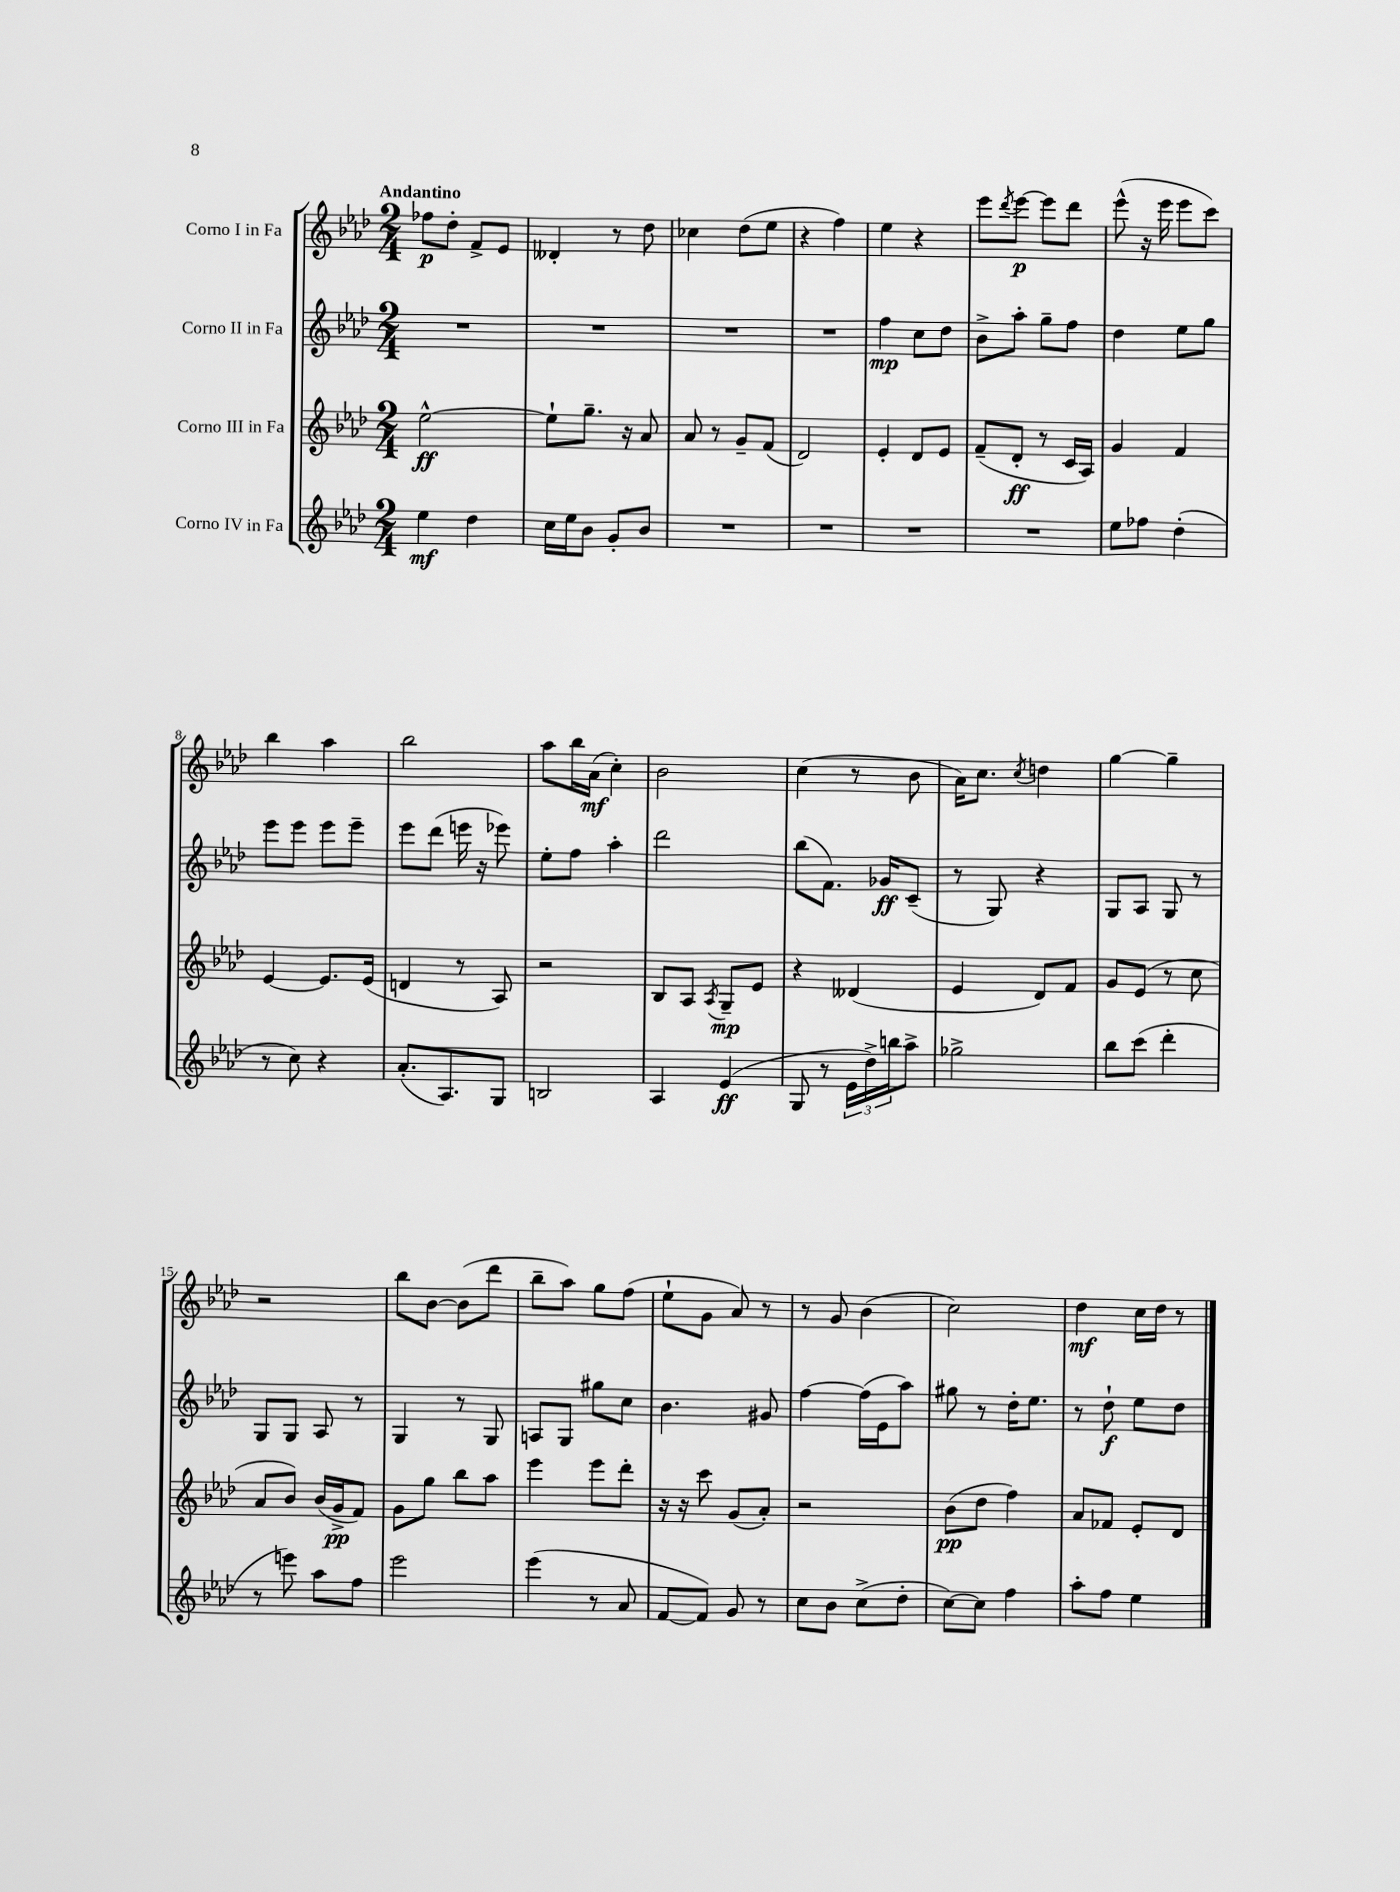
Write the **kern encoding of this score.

**kern	**kern	**kern	**kern
*staff4	*staff3	*staff2	*staff1
*clefG2	*clefG2	*clefG2	*clefG2
*k[b-e-a-d-]	*k[b-e-a-d-]	*k[b-e-a-d-]	*k[b-e-a-d-]
*M2/4	*M2/4	*M2/4	*M2/4
4ee-	[2ee-^^	2r	8ff-
.	.	.	8dd-'
4dd-	.	.	8f^
.	.	.	8e-
=	=	=	=
16cc	8ee-`]	2r	4d--'
16ee-	.	.	.
8b-	8.gg~	.	.
8g'	.	.	8r
.	16r	.	.
8b-	8a-	.	8dd-
=	=	=	=
2r	8a-	2r	4cc-
.	8r	.	.
.	8g~	.	(8dd-
.	(8f	.	8ee-
=	=	=	=
2r	2d-)	2r	4r
.	.	.	4ff)
=	=	=	=
2r	4e-'	4ff	4ee-
.	8d-	8cc	4r
.	8e-	8dd-	.
=	=	=	=
2r	(8f~	8b-^	8eee-
.	.	.	8qddd-
.	8d-'	8aa-'	[8eee-
.	8r	8gg~	8eee-]
.	16c	8ff	8ddd-
.	16A-)	.	.
=	=	=	=
8ee-	4g	4dd-	(8eee-^^
8ff-	.	.	16r
.	.	.	16eee-
(4dd-'	4f	8ee-	8eee-
.	.	8gg	8ccc)
=	=	=	=
8r	[4e-	8eee-	4bb-
8cc)	.	8eee-	.
4r	8.e-]	8eee-	4aa-
.	.	8eee-~	.
.	(16e-	.	.
=	=	=	=
(8.a-'	4d	8eee-	2bb-
.	.	(8ddd-	.
8.A-)	.	.	.
.	8r	16eee	.
.	.	16r	.
8G	8A-)	8eee-)	.
=	=	=	=
2B	2r	8ee-'	8aa-
.	.	8ff	16bb-
.	.	.	(16a-
.	.	4aa-'	4cc')
=	=	=	=
4A-	8B-	2ddd-	2b-
.	8A-	.	.
.	8qA-	.	.
(4e-	8G~	.	.
.	8e-	.	.
=	=	=	=
8G	4r	(8bb-	(4cc
8r	.	8.f)	.
24e-	(4d--	.	8r
24dd-^)	.	.	.
.	.	16g-	.
24bb	.	.	.
8aa-^	.	(8c~	8b-
=	=	=	=
2gg-^	4e-	8r	16a-)
.	.	.	8.cc
.	.	8G)	.
.	.	.	8qcc
.	8d-)	4r	4dd
.	8f	.	.
=	=	=	=
8bb-	8g	8G	[4gg
(8ccc	(8e-	8A-	.
4ddd-'	8r	8G	4gg~]
.	8cc	8r	.
=	=	=	=
8r	8a-	8G	2r
8eee)	8b-)	8G	.
8aa-	(16b-	8A-	.
.	16g^	.	.
8ff	8f)	8r	.
=	=	=	=
2eee-	8g	4G	8bb-
.	8gg	.	[8b-
.	8bb-	8r	(8b-]
.	8aa-	8G	8ddd-
=	=	=	=
(4eee-	4eee-	8A	8bb-~
.	.	8G	8aa-)
8r	8eee-	8gg#	8gg
8a-	8ddd-'	8cc	(8ff
=	=	=	=
[8f	16r	4.b-	8ee-`
.	16r	.	.
8f])	8ccc	.	8g
8g	(8g	.	8a-)
8r	8a-')	8g#	8r
=	=	=	=
8cc	2r	[4ff	8r
8b-	.	.	8g
(8cc^	.	(16ff]	(4b-
.	.	16e-	.
8dd-'	.	8aa-)	.
=	=	=	=
[8cc)	(8b-	8gg#	2cc)
8cc]	8dd-	8r	.
4ff	4ff)	16dd-'	.
.	.	8.ee-	.
=	=	=	=
8aa-'	8a-	8r	4dd-
8ff	8f-	8dd-`	.
4ee-	8e-'	8ee-	16cc
.	.	.	16dd-
.	8d-	8dd-	8r
==	==	==	==
*-	*-	*-	*-
